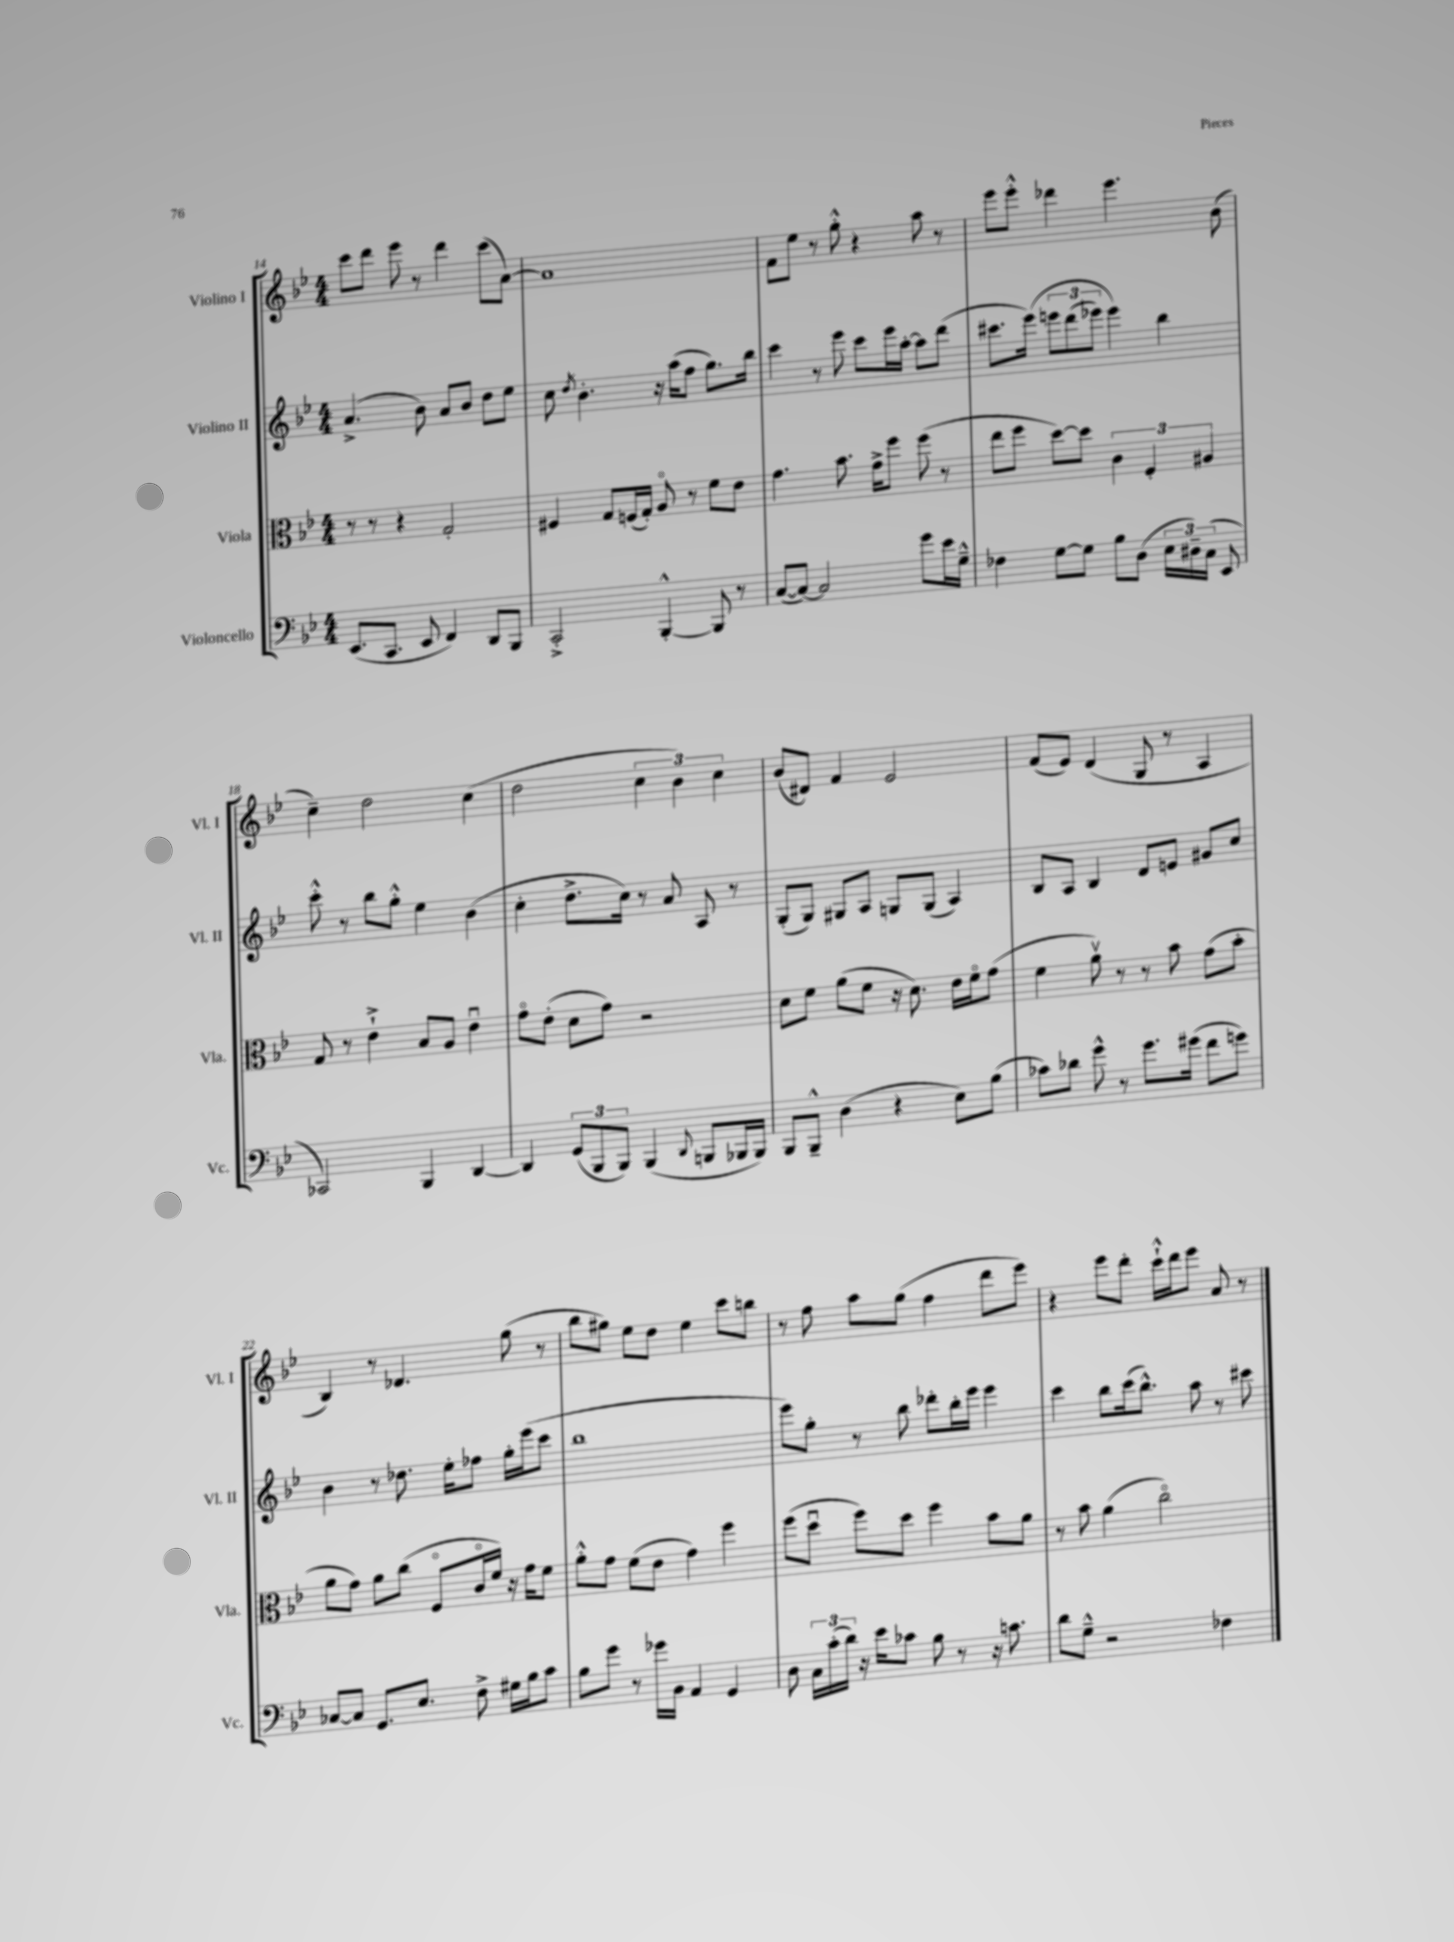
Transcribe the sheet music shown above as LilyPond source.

<<
\new StaffGroup <<
\new Staff = "s0" \with { instrumentName = "Violino I" shortInstrumentName = "Vl. I" } {
    \clef treble \key bes \major \numericTimeSignature \time 4/4
    \autoBeamOff c'''8[ d'''8] ees'''8 r8 d'''4 c'''8[( a'8]~) |
    a'1 |
    f'8[ ees''8] r8 g''8-.-^ r4 a''8 r8 |
    ees'''8[ ees'''8]-.-^ des'''4 ees'''4. bes'8( |
    c''4--) d''2 c''4( |
    d''2 \tuplet 3/2 { c''4 bes'4) c''4 } |
    bes'8[( dis'8]) f'4 ees'2 |
    f'8[( ees'8]) d'4( g8 r8 a4 |
    bes4) r8 des'4. g''8( r8 |
    bes''8[ gis''8]) ees''8[ d''8] ees''4 c'''8[ b''8] |
    r8 f''8 a''8[ g''8]( f''4 d'''8[ ees'''8]) |
    r4 ees'''8[ d'''8]-. c'''16[-!-^ d'''16 ees'''8] a'8 r8 \bar "|." |
}
\new Staff = "s1" \with { instrumentName = "Violino II" shortInstrumentName = "Vl. II" } {
    \clef treble \key bes \major \numericTimeSignature \time 4/4
    \autoBeamOff a'4.->( bes'8) a'8[ bes'8] d''8[ ees''8] |
    c''8 \acciaccatura { d''8 } bes'4.-. r16 a''16[( f''8] g''8.[) bes''16] |
    c'''4 r8 ees'''8 c'''8[ ees'''16 a''16]~-. a''8[ d'''8]( |
    cis'''8.[ ees'''16])\( \tuplet 3/2 { e'''8[ d'''8( ees'''8]) } ees'''4\) bes''4 |
    c'''8-.-^ r8 bes''8[ g''8]-.-^ ees''4 bes'4( |
    c''4-. d''8.[-> c''16]) r8 a'8 a8 r8 |
    g8[-.( g8]) gis8[ a8] g8[ g8]( a4) |
    bes8[ a8] bes4 d'8[ e'8] gis'8[ c''8] |
    bes'4 r8 des''8. ees''16[-. fes''8] g''16[-. ees'''16( c'''8] |
    bes''1 |
    ees'''8[) g''8]-. r8 bes''8 des'''8[-. bes''16-. ees'''16] ees'''4 |
    c'''4 bes''8[ c'''16( bes''8.]-^) a''8 r8 cis'''8 \bar "|." |
}
\new Staff = "s2" \with { instrumentName = "Viola" shortInstrumentName = "Vla." } {
    \clef alto \key bes \major \numericTimeSignature \time 4/4
    \autoBeamOff r8 r8 r4 g2-. |
    fis4 g8[ f16( g16]-.) a8\flageolet r8 f'8[ ees'8] |
    g'4. bes'8. g'16[-> f''8] f''8( r8 |
    ees''8[ f''8] d''8[~) d''8] \tuplet 3/2 { c'4 f4-. ais4 } |
    g8 r8 ees'4-!-> bes8[ a8] ees'4\downbow |
    g'8[\flageolet ees'8]-.( d'8[ g'8]) r2 |
    d'8[ f'8] a'8[( f'8] r16 d'8.) ees'16[ f'16\flageolet g'8]( |
    f'4 a'8\upbow) r8 r8 bes'8 g'8[( bes'8]-. |
    a'8[ g'8]) a'8[ c''8]( f8[\flageolet c'16\flageolet f'16]) r16 g'16[ f'8] |
    a'8[-.-^ g'8] f'8[( ees'8] g'4) f''4 |
    f''8[( d''8]\downbow f''8[) d''8] f''4 bes'8[ a'8] |
    r8 bes'8 a'4( c''2\flageolet) \bar "|." |
}
\new Staff = "s3" \with { instrumentName = "Violoncello" shortInstrumentName = "Vc." } {
    \clef bass \key bes \major \numericTimeSignature \time 4/4
    \autoBeamOff ees,8.[( c,8.] ees,8 f,4) d,8[ bes,,8] |
    c,2-.-> bes,,4~-.-^ bes,,8 r8 |
    c8[~( c8]~) c2 g'8[ ees'16 g16]---^ |
    fes4 g8[~ g8] bes8[ d8]( \tuplet 3/2 { ees16[ dis16--) c16]( } ees,8 |
    ces,2) bes,,4 d,4~ |
    d,4 \tuplet 3/2 { g,8[( bes,,8 bes,,8]) } bes,,4( \appoggiatura { d,8 } b,,8[ bes,,16 bes,,16]) |
    bes,,8[ bes,,8]---^ d4( r4 ees8[) bes8]( |
    ces'8[) des'8] g'8-^ r8 g'8.[ gis'16]( f'8[ g'8]) |
    ces8[~ ces8] g,8.[ ees8.] f8-> gis16[ bes16 c'8] |
    bes8[ g'8] r8 ges'16[ bes,16] a,4 g,4 |
    d8 \tuplet 3/2 { c16[ c'16-.( d'16]) } r16 ees'16[ ces'8] bes8 r8 r16 c'8. |
    d'8[ g8]---^ r2 fes4 \bar "|." |
}
>>
>>
\layout { \context { \Score currentBarNumber = #14 } }
